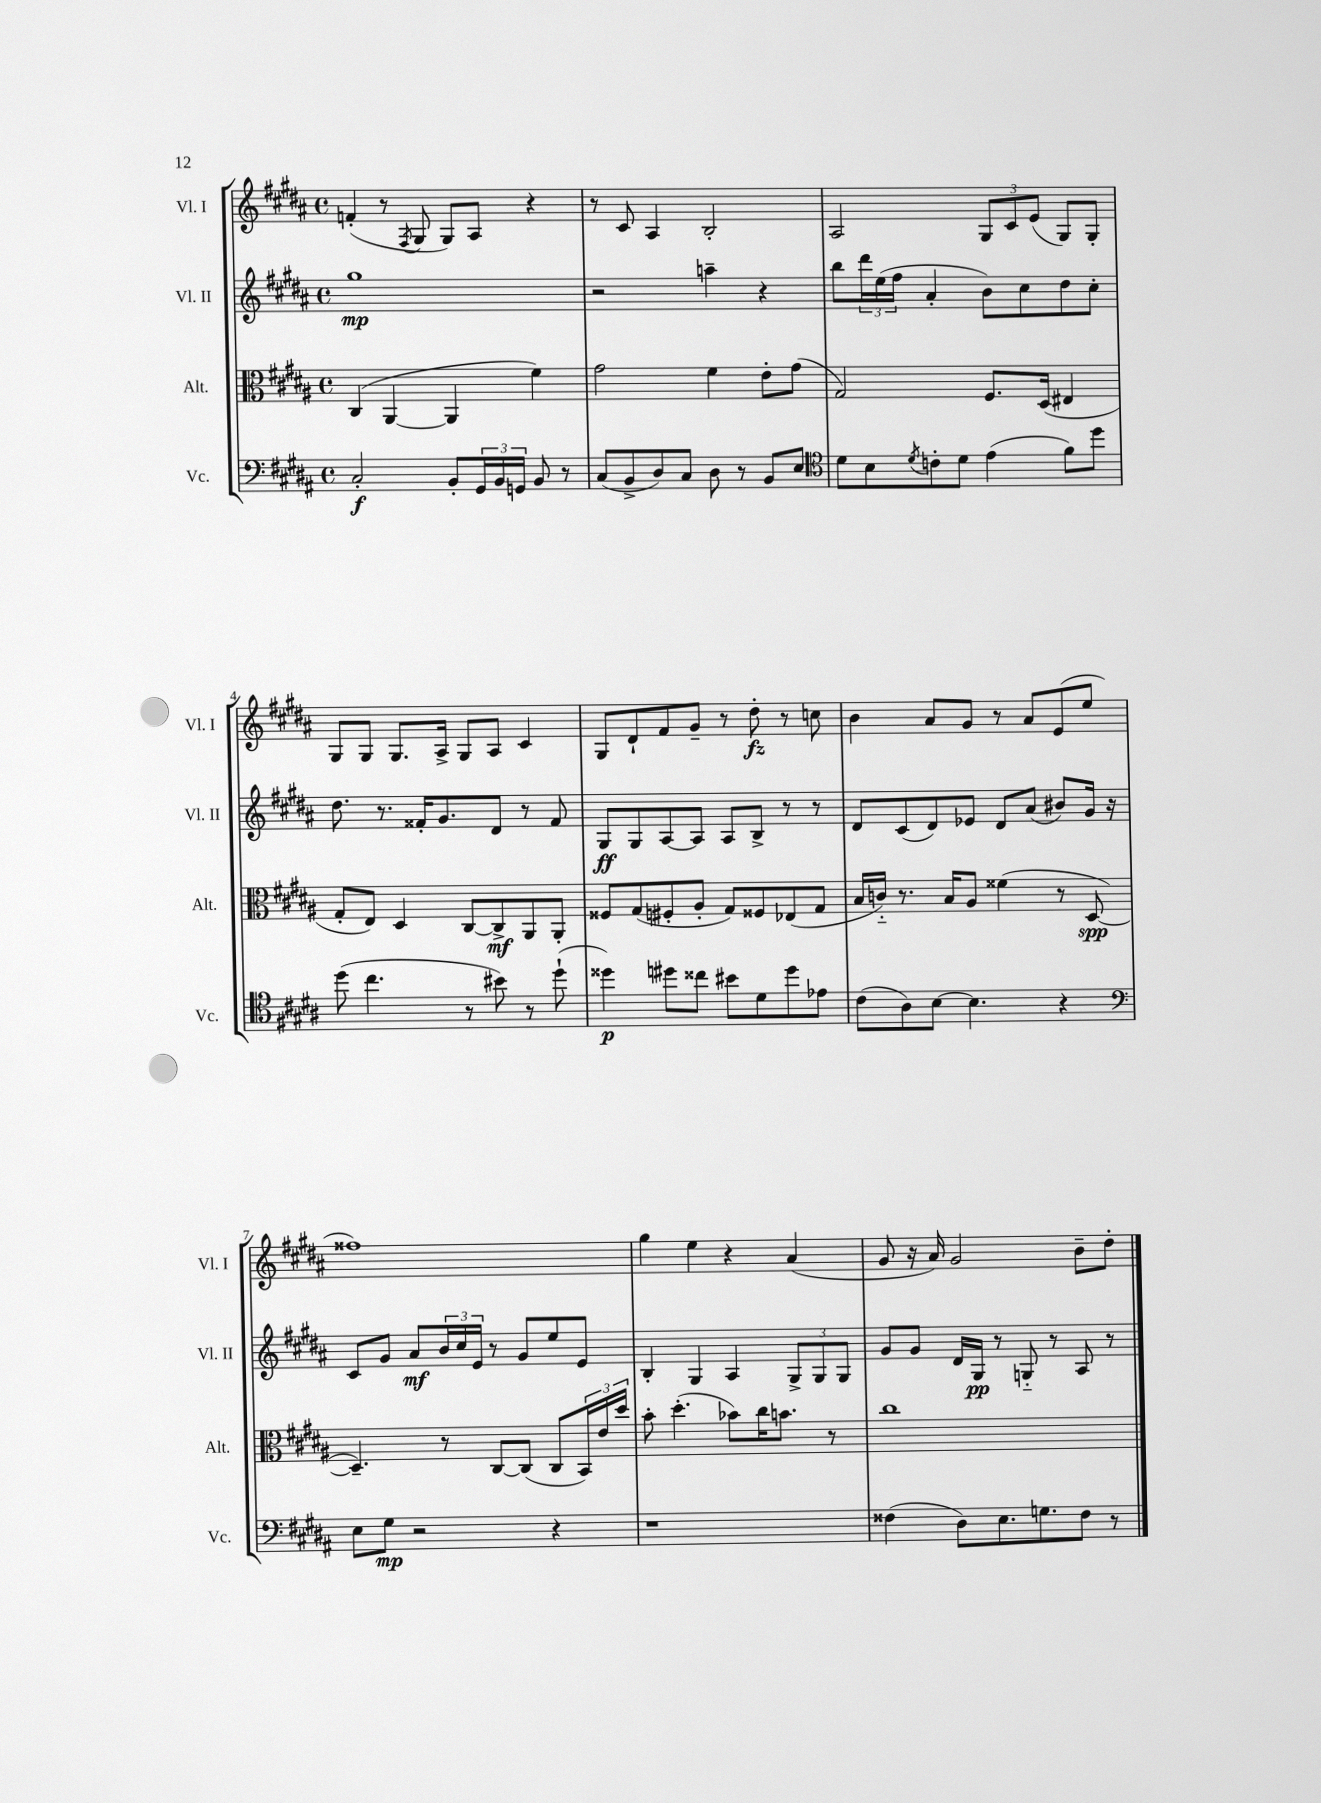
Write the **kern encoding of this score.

**kern	**kern	**kern	**kern
*staff4	*staff3	*staff2	*staff1
*clefF4	*clefC3	*clefG2	*clefG2
*k[f#c#g#d#a#]	*k[f#c#g#d#a#]	*k[f#c#g#d#a#]	*k[f#c#g#d#a#]
*M4/4	*M4/4	*M4/4	*M4/4
*met(c)	*met(c)	*met(c)	*met(c)
2C#'	(4C#	1gg#	(4f'
.	[4AA#	.	8r
.	.	.	8qF#
.	.	.	8G#
8BB'	4AA#]	.	8G#)
24GG#	.	.	8A#
24BB	.	.	.
24GG	.	.	.
8BB	4f#)	.	4r
8r	.	.	.
=	=	=	=
(8C#	2g#	2r	8r
8BB^	.	.	8c#
8D#)	.	.	4A#
8C#	.	.	.
8D#	4f#	4aa~	2B'
8r	.	.	.
8BB	8e'	4r	.
8E	(8g#	.	.
=	=	=	=
*clefC4	*	*	*
8d#	2G#)	8bb	2A#
8B	.	24ddd#	.
.	.	(24ee	.
.	.	24ff#	.
8qd#	.	.	.
8c'	.	4a#'	.
8d#	.	.	.
(4e	8.F#	8b)	12G#
.	.	.	12c#
.	.	8cc#	.
.	.	.	(12e
.	(16D#	.	.
8f#)	4E#	8dd#	8G#)
8dd#	.	8cc#'	8G#'
=	=	=	=
(8dd#	8G#'	8.dd#	8G#
4.cc#	8E)	.	8G#
.	.	8.r	.
.	4D#	.	8.G#
.	.	16f##'	.
.	.	8.g#	16A#^
8r	[8C#	.	8G#
8b#)	8C#^]	8d#	8A#
8r	8AA#	8r	4c#
(8dd#`	8AA#'	8f##	.
=	=	=	=
4dd##)	8F##	8G#	8G#
.	(8G#	8G#	8d#`
8dd#	8F#'	[8A#	8f#
8cc##	8A#'	8A#]	8g#~
8b#	8G#)	8A#	8r
8d#	8F##	8B^	8dd#'
8dd#	(8E-	8r	8r
8e-	8G#	8r	8cc
=	=	=	=
(8c#	16B	8d#	4b
.	16c'~)	.	.
8A#)	8.r	(8c#	.
[8B	.	8d#)	8a#
.	16B	.	.
4.B]	8A#	8e-	8g#
.	(4f##	8d#	8r
.	.	(8a#	8a#
4r	8r	8b#)	(8e
.	[8D#	16g#	8ee
.	.	16r	.
=	=	=	=
*clefF4	*	*	*
8E	4.D#~])	8c#	1ff##)
8G#	.	8g#	.
2r	.	8a#	.
.	8r	24b	.
.	.	24cc#	.
.	.	24e	.
.	[8C#	8r	.
.	(8C#]	8g#	.
4r	8C#	8ee	.
.	24BB)	8e	.
.	24e	.	.
.	24dd#	.	.
=	=	=	=
1r	8b'	4B'	4gg#
.	(4.dd#'	.	.
.	.	4G#	4ee
.	8b-)	4A#	4r
.	16cc#	.	.
.	8.b	.	.
.	.	12G#^	(4a#
.	.	12G#	.
.	8r	.	.
.	.	12G#	.
=	=	=	=
(4F##	1cc#	8g#	8g#
.	.	8g#	16r
.	.	.	16a#)
8D#)	.	16d#	2g#
.	.	16G#	.
8.E	.	8r	.
.	.	8G'~	.
8.G	.	.	.
.	.	8r	.
8F##	.	8A#	8b~
8r	.	8r	8dd#'
==	==	==	==
*-	*-	*-	*-
